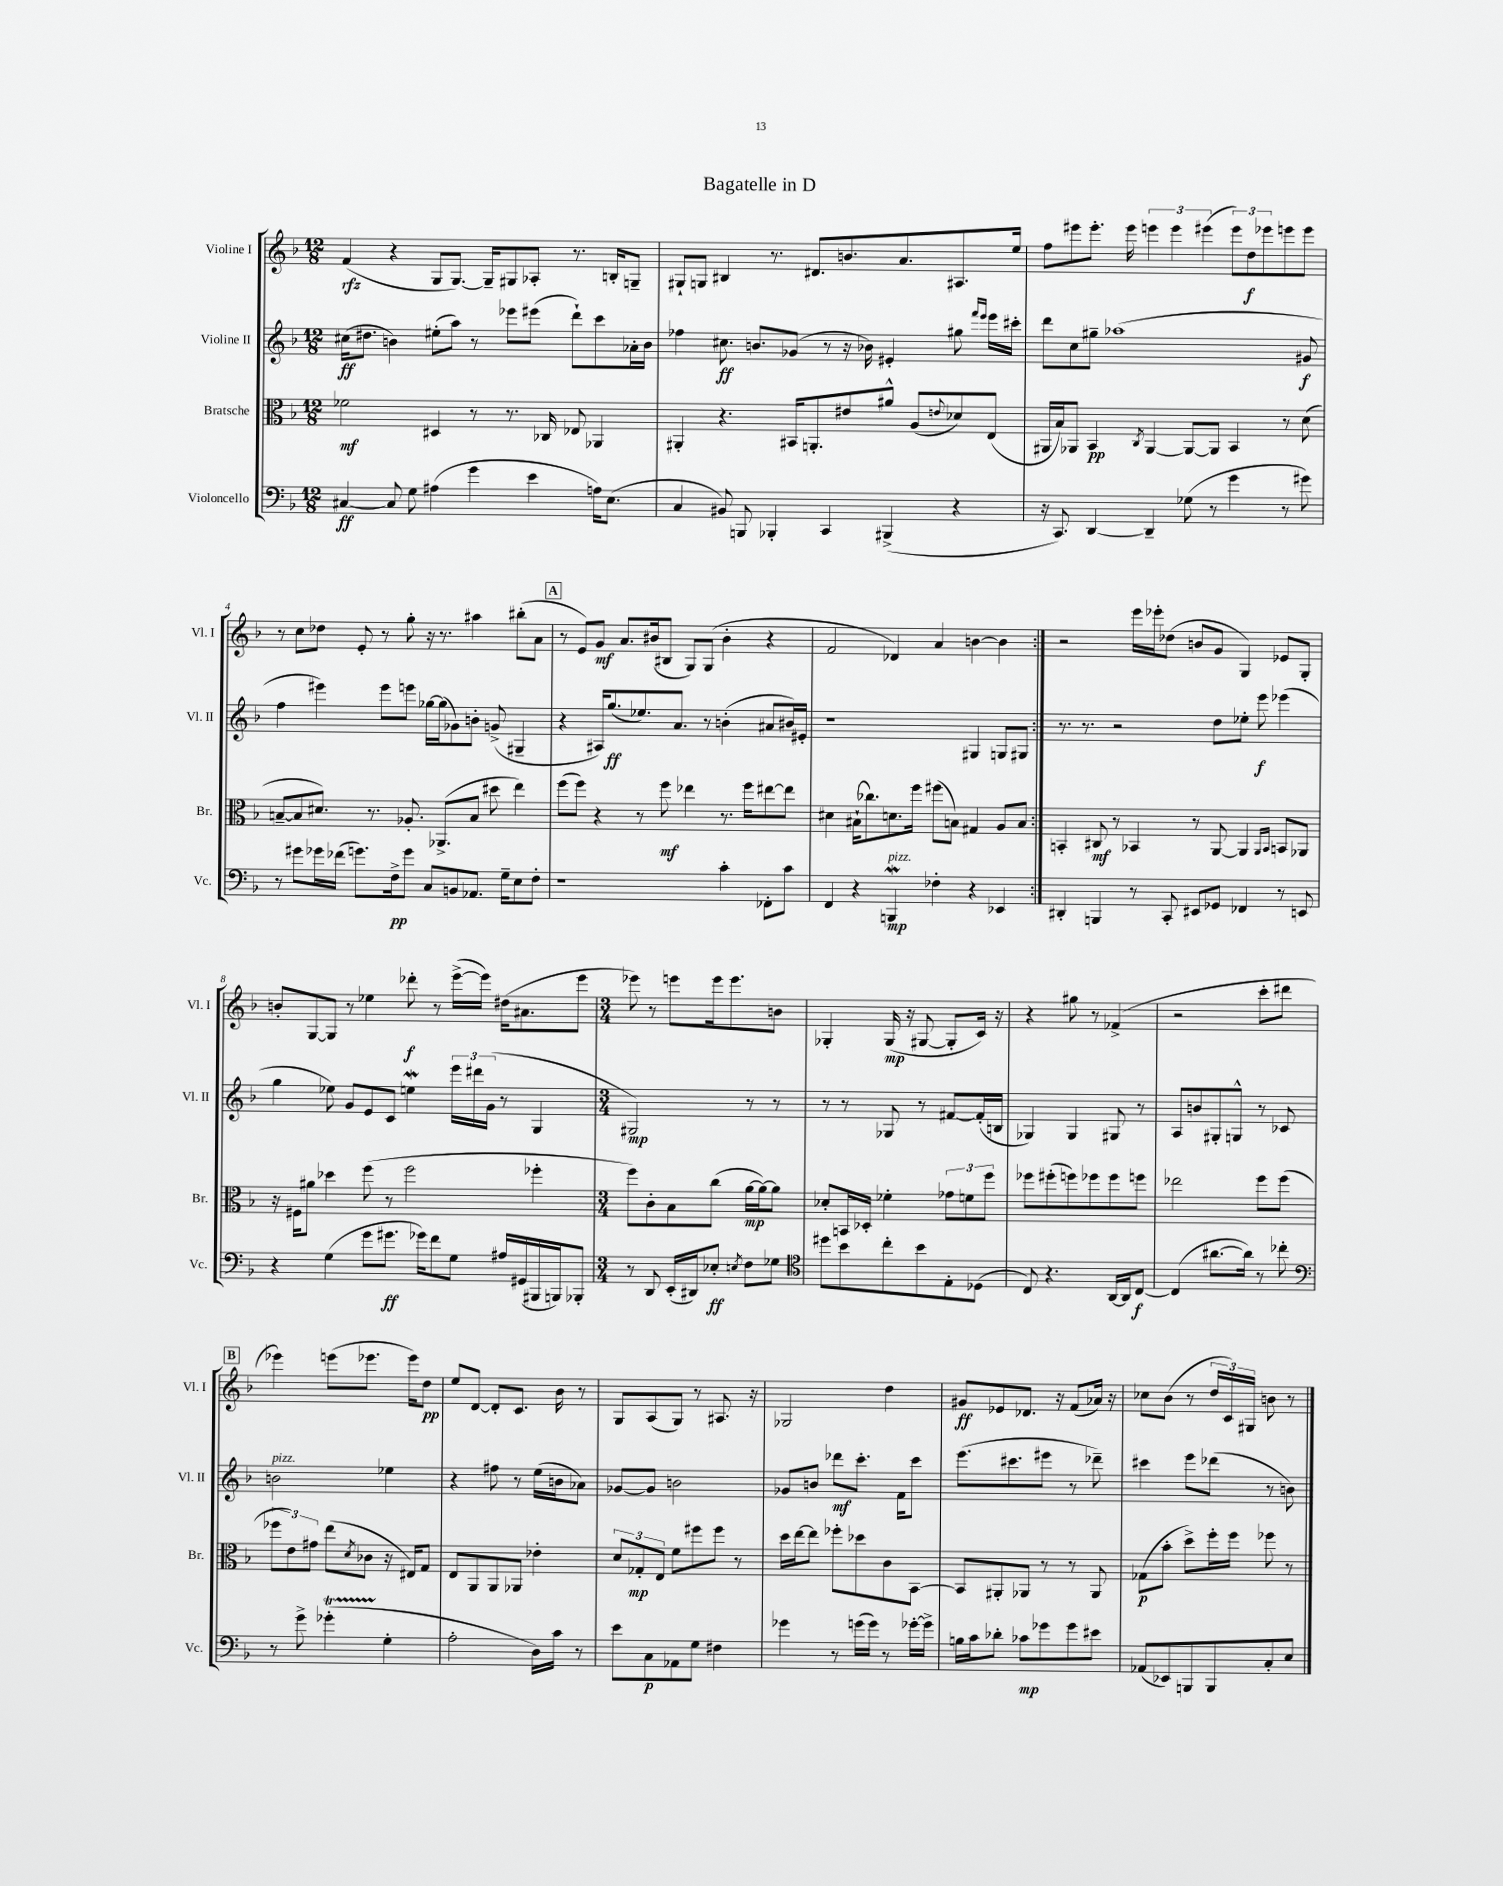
\header { title = "Bagatelle in D" }
<<
\new StaffGroup <<
\new Staff = "s0" \with { instrumentName = "Violine I" shortInstrumentName = "Vl. I" } {
    \clef treble \key f \major \numericTimeSignature \time 12/8
    \repeat volta 2 { f'4\rfz( r4 g8 g8.~) g16-- gis8 aes8-. r8. b16-. g8-- |
    gis8-! g8 bis4 r8. dis'8. b'8. a'8. ais8. e''16 |
    f''8 eis'''8 eis'''8.-. eis'''16 \tuplet 3/2 { e'''4 e'''4 eis'''4( } \tuplet 3/2 { eis'''8) d''8\f ees'''8 } e'''8 e'''8 |
    r8 c''8 des''8 e'8-. r8 g''8-. r16 r8. ais''4 bis''8-.( a'8 |
    \mark \markup { \box "A" } r8 e'8) g'8\mf a'8. bis'16( bis8 g8) g8( bis'4-. r4 |
    f'2 des'4) a'4 b'4~ b'4 | }
    r2 e'''16 ees'''16-. des''8( b'8 g'8 g4) ees'8 g8-. |
    b'8-. g8~ g8 r8 ees''4 des'''8-.\f r8 e'''16~->( e'''16) dis''16( ais'8. e'''8 |
    \numericTimeSignature \time 3/4 ees'''8) r8 e'''8 e'''16 e'''8. b'8 |
    ges4-. ges16\mp( r16 gis8~ gis8-. c'16) r16 |
    r4 gis''8 r8 fes'4->( |
    r2 c'''8-. dis'''8 |
    \mark \markup { \box "B" } ees'''4) e'''8( ees'''8. ees'''16) d''8\pp |
    e''8 d'8~ d'8-. c'8. bes'16 r8 |
    g8 a8( g8) r8 ais8. r16 |
    ges2 d''4 |
    gis'8\ff ees'8 des'8. r16 f'8( aes'16) r16 |
    ces''8 bes'8( r8 \tuplet 3/2 { d''16 c'16) gis16 } b'8 r8 \bar "|." |
}
\new Staff = "s1" \with { instrumentName = "Violine II" shortInstrumentName = "Vl. II" } {
    \clef treble \key f \major \numericTimeSignature \time 12/8
    \repeat volta 2 { cis''16\ff( dis''8. b'4) eis''8-.( a''8) r8 ees'''8 eis'''8( d'''8-!) c'''8 aes'16-. b'16 |
    fes''4 cis''8.\ff b'8. ges'8( r8 r16 bes'16) eis'4-. gis''8 \grace { f'''16 e'''16 } e'''16 cis'''16-. |
    d'''8 c''8 gis''8-- aes''1( gis'8\f |
    f''4 eis'''4) eis'''8 e'''8 ges''16~ ges''16( ges'8) b'8-. g'8->( gis4-- |
    \mark \markup { \box "A" } r4 ais16) g''8.\ff( ees''8.) a'8. r8 b'4-.( ais'8 bis'16) eis'16-. |
    r1 gis4 g8 gis8 | }
    r8. r8. r2 d''8 ees''8-. e'''8\f ees'''4( |
    g''4 ees''8) g'8 e'8 c'8 e''4\mordent \tuplet 3/2 { e'''16 dis'''16 g'16( } r8 g4 |
    \numericTimeSignature \time 3/4 gis2\mp) r8 r8 |
    r8 r8 ges8 r8 fis'8~ fis'16-.( b16 |
    ges4) ges4 gis8 r8 |
    a8 b'8 gis8-. g8-^ r8 ces'8 |
    \mark \markup { \box "B" } b'2^\markup { \italic "pizz." } ees''4 |
    r4 fis''8 r8 e''16( b'16 aes'8) |
    ges'8~ ges'8 b'2 |
    ges'8 b'8 des'''8\mf c'''8.-. f'16 c'''8 |
    e'''8.( cis'''8. eis'''8 r8 des'''8--) |
    cis'''4 e'''8 des'''8( r8 b'8) \bar "|." |
}
\new Staff = "s2" \with { instrumentName = "Bratsche" shortInstrumentName = "Br." } {
    \clef alto \key f \major \numericTimeSignature \time 12/8
    \repeat volta 2 { fes'2\mf dis4 r8 r8. ces16 ees8 aes,4 |
    ais,4-. r4. bis,16 a,8.-. eis'8 ais'8-^ a8( \appoggiatura { e'8 } des'8) e8( |
    ais,16 bes16) aes,8 bes,4\pp \acciaccatura { c8 } aes,4~ aes,8~ aes,8 bes,4 r8 d'8( |
    b8~-- b8 dis'8.) r8. aes8.-. aes,8.->( b8 dis''8 e''4) |
    \mark \markup { \box "A" } f''8( f''8) r4 r8 f''8\mf ees''4 r8. f''16 eis''8~ eis''8 |
    dis'4 bis16-!( ces''8.) d'8. f''16 fis''8( b8) gis4 a8 b8 | }
    b,4-. cis8\mf r8 bes,4 r8 a,8~ a,4 \grace { a,16 bes,16 } b,8 aes,8 |
    r16 fis16 ais'8 des''4 f''8( r8 f''2 fes''4-. |
    \numericTimeSignature \time 3/4 f''8) c'8-. bes8 c''8( a'16~\mp a'16~) a'8 |
    des'8-. b,16 des16-. fes'4-. \tuplet 3/2 { ges'8 f'8 f''8 } |
    fes''8 fis''8-.( f''8) fes''8 fes''8 f''8 |
    ees''2 f''8 f''8( |
    \mark \markup { \box "B" } \tuplet 3/2 { fes''8 e'8) gis'8 } e''8( \acciaccatura { d'8 } ces'8 r16 eis16) g8 |
    e8 a,8 a,8 aes,8 ees'4-. |
    \tuplet 3/2 { d'8 ges8-.\mp e8 } f'8 fis''8 fis''8 r8 |
    d''16 e''16~ e''8 fes''8-. des''8 c'8 bes,8~ |
    bes,8 ais,8-. aes,8 r8 r8 aes,8 |
    ges8\p( bes'8-. d''8->) f''16-. f''16 fes''8 r8 \bar "|." |
}
\new Staff = "s3" \with { instrumentName = "Violoncello" shortInstrumentName = "Vc." } {
    \clef bass \key f \major \numericTimeSignature \time 12/8
    \repeat volta 2 { cis4~\ff cis8 g8 ais4( g'4 e'4 a16) e8.( |
    c4 bis,8) b,,8 bes,,4-. c,4 bis,,4->( r4 |
    r16 c,8.) d,4~ d,4-- ges8( r8 g'4 r8 gis'8) |
    r8 gis'8 ges'16 fes'16( g'8.) f16->\pp g'8 c8 b,8 aes,8. g16-- e8 f8-. |
    \mark \markup { \box "A" } r1 c'4-. fes,8-. c'8 |
    f,4 r4 b,,4\mordent\mp^\markup { \italic "pizz." } fes4-. r4 ees,4 | }
    dis,4-. b,,4 r8 c,8-. eis,8 ges,8 fes,4 r8 e,8 |
    r4 g4( g'8 gis'8.\ff ges'16) f'8 g8 ais16 gis,16( bis,,16 b,,16) bes,,8-. |
    \numericTimeSignature \time 3/4 r8 d,8 e,16-.( dis,16) ees8-.\ff \acciaccatura { e8 } f8 ges8 |
    \clef tenor dis''8 bes'8 c''8-. bes'8 e8-. des8( |
    c8) r4. a,16~ a,16 c8~\f |
    c4( ais'8.~ ais'16) r8 ces''8-. |
    \mark \markup { \box "B" } \clef bass r8 g'8-> ges'4-.\startTrillSpan( g4-.\stopTrillSpan |
    a2-. d16) c'16 r8 |
    e'8 c8\p aes,8 g8 fis4 |
    ges'4 r8 g'16( g'16) r8 ges'16~-. ges'16-> |
    b16 c'16 des'8-. ces'8\mp ges'8 ges'8 eis'8 |
    aes,8( ees,8) b,,8 b,,8 c8-. e8 \bar "|." |
}
>>
>>
